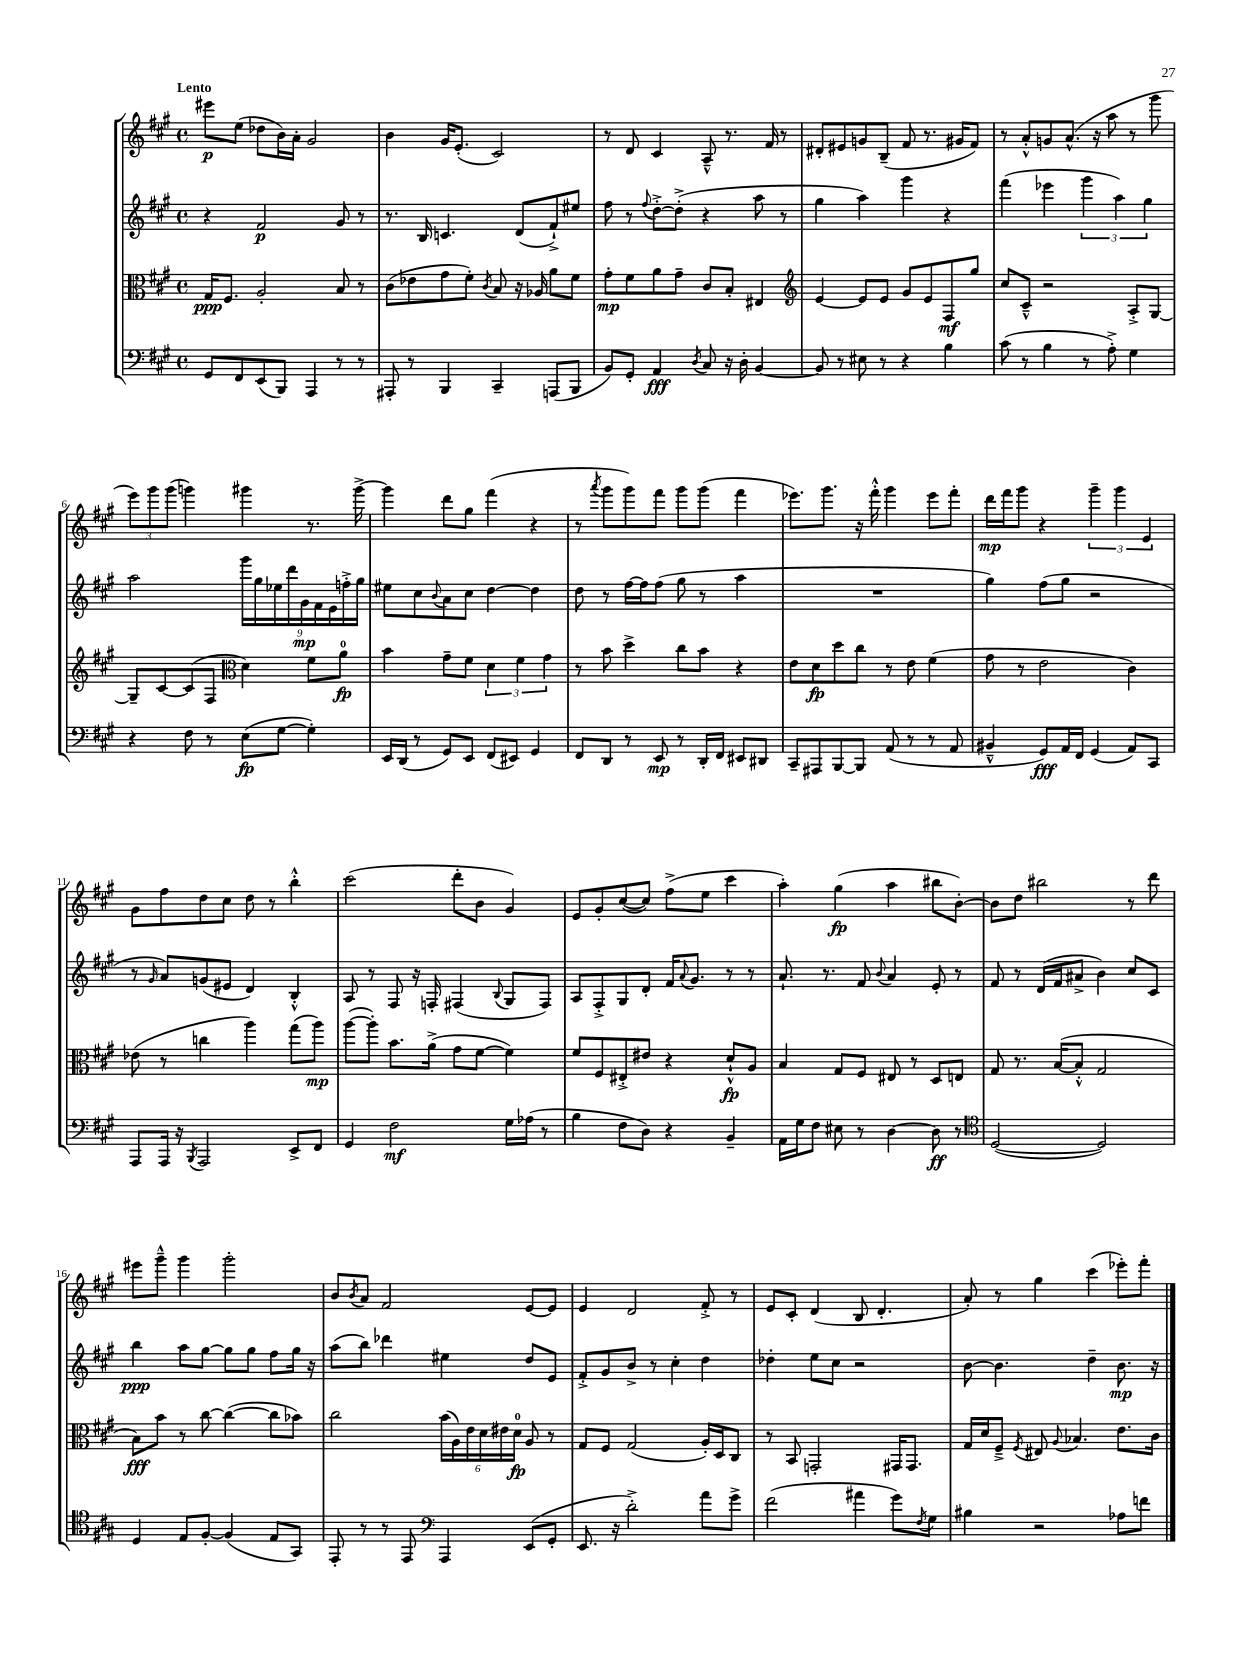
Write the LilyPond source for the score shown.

<<
\new StaffGroup <<
\new Staff = "s0" {
    \clef treble \key a \major \defaultTimeSignature \time 4/4 \tempo "Lento"
    eis'''8\p e''8( des''8 b'16) a'16-. gis'2 |
    b'4 gis'16 e'8.-.( cis'2) |
    r8 d'8 cis'4 a8---^ r8. fis'16 r8 |
    dis'8-. eis'8 g'8 b8--( fis'8 r8. gis'16 fis'8) |
    r8 a'8-.-^ g'8 a'8.-^( r16 a''8 r8 gis'''8 |
    \tuplet 3/2 { e'''8) gis'''8 gis'''8( } g'''4) gis'''4 r8. gis'''16~-> |
    gis'''4 d'''8 gis''8 fis'''4( r4 |
    r8 \acciaccatura { a'''8 } gis'''8 gis'''8) fis'''8 gis'''8 gis'''8( fis'''4 |
    ees'''8.) gis'''8. r16 fis'''16-.-^ gis'''4 ees'''8 fis'''8-. |
    d'''16\mp fis'''16 gis'''8 r4 \tuplet 3/2 { gis'''4-- gis'''4 e'4 } |
    gis'8 fis''8 d''8 cis''8 d''8 r8 b''4-.-^ |
    cis'''2( d'''8-. b'8 gis'4) |
    e'8 gis'8-. cis''8~( cis''8) fis''8->( e''8 cis'''4 |
    a''4-.) gis''4\fp( a''4 bis''8 b'8~-.) |
    b'8 d''8 bis''2 r8 d'''8 |
    eis'''8 gis'''8---^ gis'''4 gis'''2-. |
    b'8 \acciaccatura { b'8 } a'8 fis'2 e'8~ e'8 |
    e'4 d'2 fis'8-.-> r8 |
    e'8 cis'8-. d'4( b8 d'4.-. |
    a'8-.) r8 gis''4 cis'''4( ees'''8-.) fis'''8-. \bar "|." |
}
\new Staff = "s1" {
    \clef treble \key a \major \defaultTimeSignature \time 4/4
    r4 fis'2\p gis'8 r8 |
    r8. b16 c'4. d'8( fis'8-!->) eis''8 |
    fis''8 r8 \appoggiatura { fis''8 } d''8~-.-> d''8-.->( r4 a''8 r8 |
    gis''4 a''4) gis'''4 r4 |
    fis'''4( ees'''4 \tuplet 3/2 { gis'''4 a''4) gis''4 } |
    a''2 \tuplet 9/8 { gis'''16 gis''16 ees''16 d'''16 gis'16\mp fis'16 e'16 f''16-.-> gis''16 } |
    eis''8 cis''8 \appoggiatura { b'8 } a'8 cis''8 d''4~ d''4 |
    d''8 r8 fis''16~ fis''16 fis''8( gis''8 r8 a''4 |
    R1 |
    gis''4) fis''8( gis''8 r2 |
    r8 \grace { gis'16 } a'8) g'8( eis'8 d'4) b4-.-^ |
    a8 r8 fis8 r16 f16-. fis4( \appoggiatura { b8 } gis8 fis8) |
    a8 fis8-.-> gis8 d'8-. fis'16 \appoggiatura { a'8 } gis'8. r8 r8 |
    a'8.-! r8. fis'8 \appoggiatura { b'8 } a'4 e'8-. r8 |
    fis'8 r8 d'16( fis'16 ais'8-> b'4) cis''8 cis'8 |
    b''4\ppp a''8 gis''8~ gis''8 gis''8 fis''8 gis''16 r16 |
    a''8( b''8) des'''4 eis''4 d''8 e'8 |
    fis'8-.-> gis'8 b'8-> r8 cis''4-. d''4 |
    des''4-. e''8 cis''8 r2 |
    b'8~ b'4. d''4-- b'8.\mp r16 \bar "|." |
}
\new Staff = "s2" {
    \clef alto \key a \major \defaultTimeSignature \time 4/4
    gis16\ppp fis8. a2-. b8 r8 |
    cis'8( ees'8 gis'8 fis'8-.) \acciaccatura { cis'8 } b8 r16 aes16 a'8 fis'8 |
    gis'8-.\mp fis'8 a'8 gis'8-- cis'8 b8-. eis4 |
    \clef treble e'4~ e'8 e'8 gis'8 e'8 fis8\mf gis''8 |
    cis''8 cis'8---^ r2 a8-.-> gis8~ |
    gis8-- cis'8~ cis'8( fis8 \clef alto d'4) fis'8 a'8-0\fp |
    b'4 gis'8-- fis'8 \tuplet 3/2 { d'4 fis'4 gis'4 } |
    r8 b'8 d''4-> cis''8 b'8 r4 |
    e'8 d'8\fp d''8 cis''8 r8 e'8 fis'4( |
    gis'8 r8 e'2 cis'4) |
    ees'8( r8 c''4 a''4) gis''8( a''8\mp) |
    a''8~( a''8-.) b'8. a'16->( gis'8 fis'8~ fis'4) |
    fis'8 fis8 eis8-.-> eis'8 r4 d'8-!-^\fp a8 |
    b4 gis8 fis8 eis8 r8 d8 e8 |
    gis8 r8. b16~( b8-.-^ gis2 |
    b8\fff) b'8 r8 cis''8~ cis''4~( cis''8 bes'8) |
    cis''2 \tuplet 6/4 { b'16( a16) e'16 d'16 eis'16 d'16-0\fp } a8 r8 |
    gis8 fis8 gis2( a16-.) d16 cis8 |
    r8 b,8 g,2-. gis,16 gis,8. |
    gis16 d'16 fis8---> \acciaccatura { fis8 } eis8 \appoggiatura { a8 } bes4. e'8. cis'16 \bar "|." |
}
\new Staff = "s3" {
    \clef bass \key a \major \defaultTimeSignature \time 4/4
    gis,8 fis,8 e,8( b,,8) a,,4 r8 r8 |
    ais,,8-. r8 b,,4 cis,4-- a,,8( b,,8 |
    b,8) gis,8-. a,4\fff \acciaccatura { d8 } cis8 r16 d16-. b,4~ |
    b,8 r8 eis8 r8 r4 b4 |
    cis'8( r8 b4 r8 a8-.->) gis4 |
    r4 fis8 r8 e8\fp( gis8~ gis4-.) |
    e,16 d,16( r8 gis,8) e,8 fis,8( eis,8) gis,4 |
    fis,8 d,8 r8 e,8\mp r8 d,16-. fis,16 eis,8 dis,8 |
    cis,8-- ais,,8 b,,8~ b,,8 a,8( r8 r8 a,8 |
    bis,4---^ gis,8\fff) a,16 fis,16 gis,4( a,8) cis,8 |
    a,,8 a,,16 r16 \acciaccatura { b,,8 } a,,2 e,8-> fis,8 |
    gis,4 fis2\mf gis16 aes16( r8 |
    b4 fis8 d8) r4 b,4-- |
    a,16 gis16 fis8 eis8 r8 d4~ d8\ff r8 |
    \clef tenor d2~( d2) |
    d4 e8 fis8~-. fis4( e8 gis,8) |
    e,8-. r8 r8 e,8 \clef bass a,,4 e,8( gis,8-. |
    e,8. r16 d'2-.->) a'8 gis'8-> |
    fis'2( ais'4 gis'8) \acciaccatura { fis8 } gis8 |
    bis4 r2 aes8 f'8 \bar "|." |
}
>>
>>
